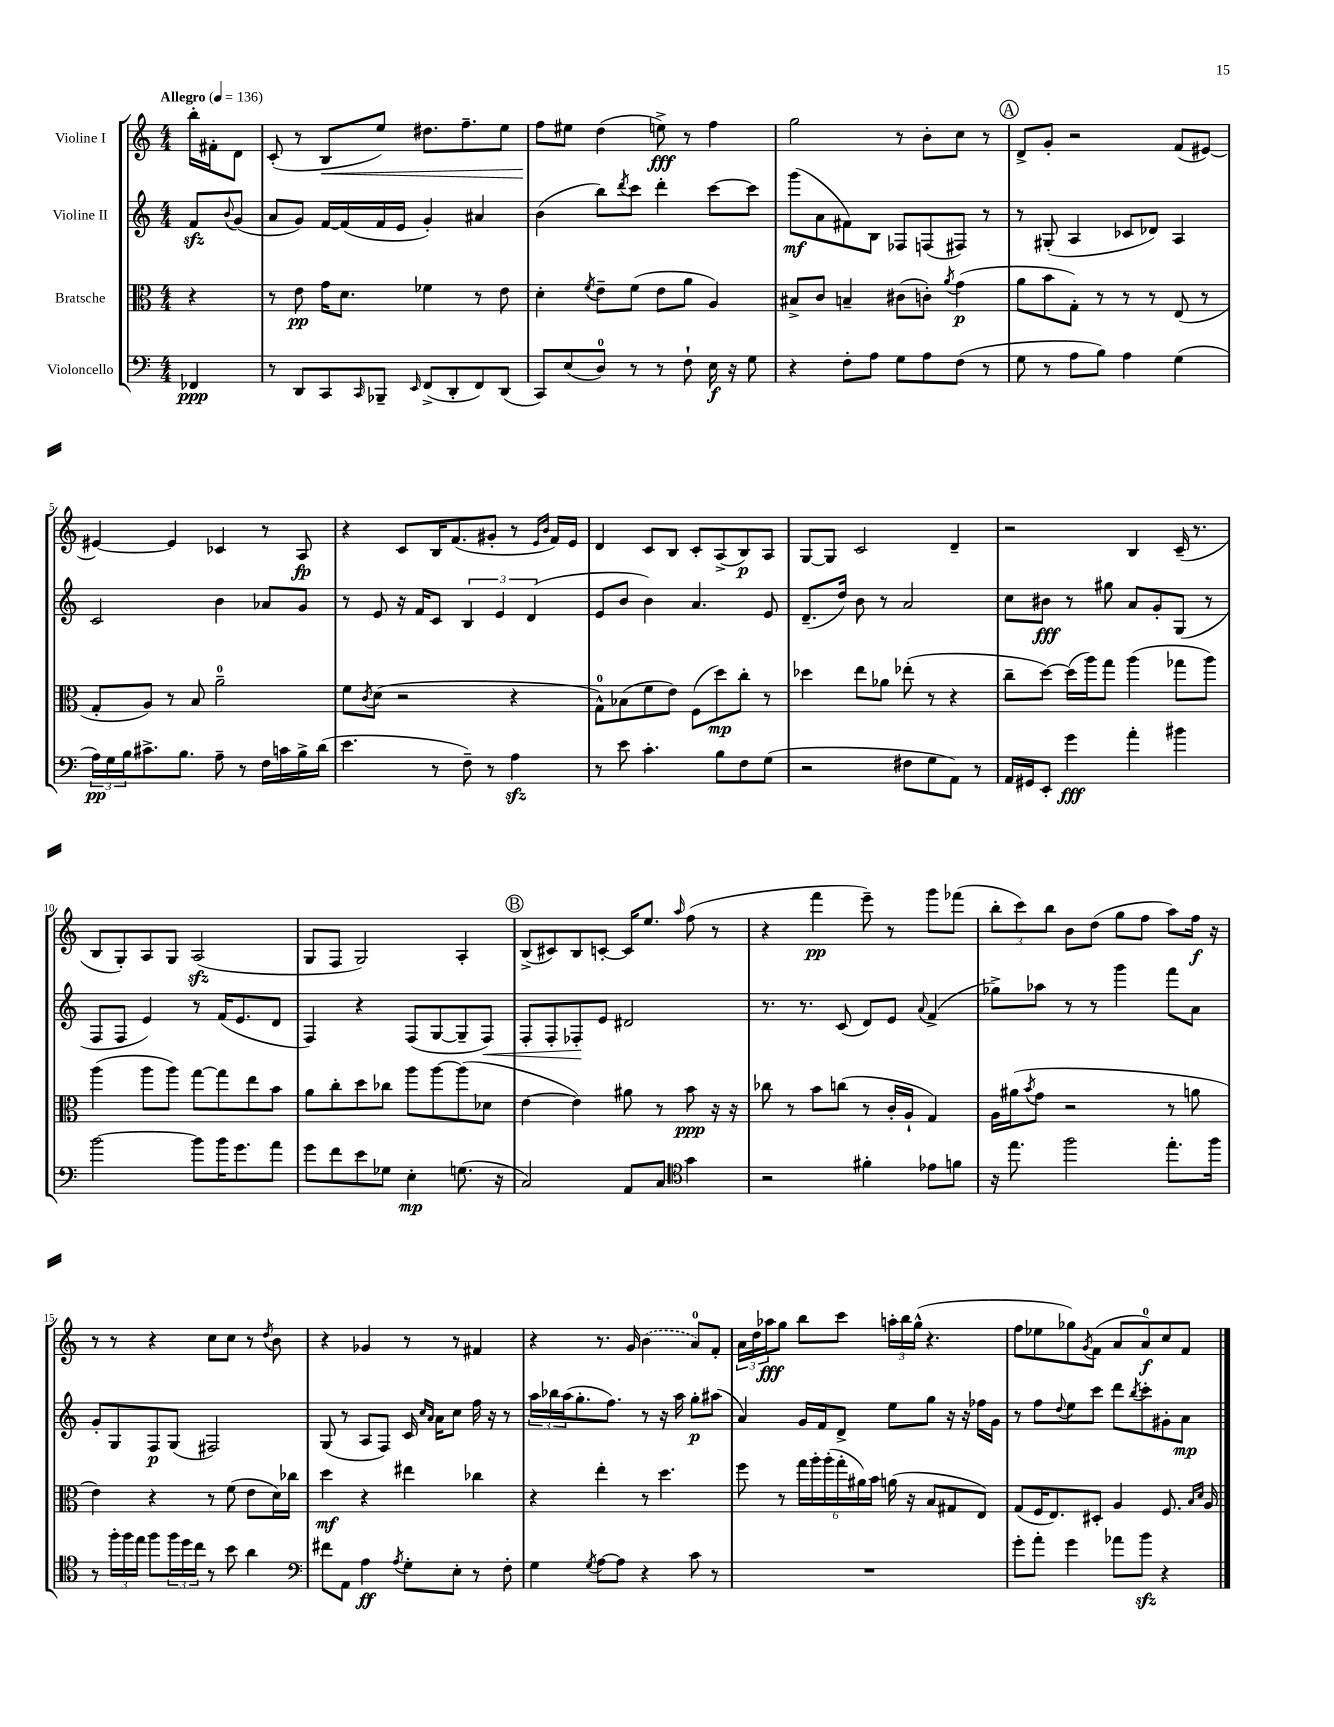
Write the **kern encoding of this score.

**kern	**dynam	**kern	**dynam	**kern	**dynam	**kern	**dynam
*part4	*part4	*part3	*part3	*part2	*part2	*part1	*part1
*staff4	*staff4	*staff3	*staff3	*staff2	*staff2	*staff1	*staff1
*I"Violoncello	*	*I"Bratsche	*	*I"Violine II	*	*I"Violine I	*
*clefF4	*	*clefC3	*	*clefG2	*	*clefG2	*
*k[]	*	*k[]	*	*k[]	*	*k[]	*
*M4/4	*	*M4/4	*	*M4/4	*	*M4/4	*
*MM136	*	*MM136	*	*MM136	*	*MM136	*
=	=	=	=	=	=	=	=
!	!	!	!	!	!	!LO:TX:a:B:t=Allegro	!
4FF-X/	ppp	4r	.	8fzz/L	.	16bb'\LL	.
.	.	.	.	.	.	16f#X'\J	.
.	.	.	.	8qqb/	.	.	.
.	.	.	.	(8g/J	.	8d\J	.
=1	=1	=1	=1	=1	=1	=1	=1
8r	.	8r	.	8a/L	.	(8c'/	.
8DD/L	.	8e\	pp	8g/J)	.	8r	.
!	!	!	!	!	!	!	!LO:HP:b
8CC/	.	16g\KL	.	[16f/LL	.	8B/L	<
.	.	8.d\J	.	(16f/]	.	.	.
16qqCC/	.	.	.	.	.	.	.
8BBB-X~/J	.	.	.	16f/	.	8ee/J)	.
.	.	.	.	16e/JJ	.	.	.
16qqEE/	.	.	.	.	.	.	.
(8FF^/L	.	4f-X\	.	4g'/)	.	8.dd#X\L	.
8DD'/	.	.	.	.	.	.	.
.	.	.	.	.	.	8.ff~\	.
8FF/)	.	8r	.	4a#X/	.	.	.
(8DD/J	.	8e\	.	.	.	8ee\J	.
=2	=2	=2	=2	=2	=2	=2	=2
8CC/L)	.	4d'\	.	(4b\	.	8ff\L	.
(8E/	.	.	.	.	.	8ee#X\J	[
.	.	8qf/	.	.	.	.	.
8D/J)	.	8e~\L	.	8bb\L)	.	(4dd\	.
.	.	.	.	8qddd/	.	.	.
8r	.	(8f\J	.	8ccc\J	.	.	.
8r	.	8e\L	.	4ddd'\	.	8een^\)	fff
8F`\	.	8a\J	.	.	.	8r	.
16E\	f	4A/)	.	[8ccc\L	.	4ff\	.
16r	.	.	.	.	.	.	.
8G\	.	.	.	8ccc\J]	.	.	.
=3	=3	=3	=3	=3	=3	=3	=3
4r	.	8B#X^/L	.	(8ggg\L	mf	2gg\	.
.	.	8c/J	.	8a\	.	.	.
8F'\L	.	4Bn~/	.	8f#X\)	.	.	.
8A\J	.	.	.	8B\J	.	.	.
8G\L	.	(8c#X\L	.	8F-X/L	.	8r	.
8A\	.	8cn'\J)	.	(8Fn/	.	8b'\L	.
.	.	8qa/	.	.	.	.	.
(8F\J	.	(4g\	p	8F#X/J)	.	8cc\J	.
8r	.	.	.	8r	.	8r	.
!!LO:REH:place=s1:t=A
=4	=4	=4	=4	=4	=4	=4	=4
8G\	.	8a\L	.	8r	.	8d^/L	.
8r	.	8b\	.	(8G#X'/	.	8g'/J	.
8A\L	.	8G'\J)	.	4A/	.	2r	.
8B\J)	.	8r	.	.	.	.	.
4A\	.	8r	.	8c-X/L	.	.	.
.	.	8r	.	8d-X/J)	.	.	.
(4G\	.	(8E/	.	4A/	.	(8f/L	.
.	.	8r	.	.	.	[8e#X/J)	.
!!LO:LB:g=z
=5	=5	=5	=5	=5	=5	=5	=5
24A\LL)	pp	8G'/L	.	2c/	.	4e#X/_	.
24G\	.	.	.	.	.	.	.
24B\J	.	.	.	.	.	.	.
8.c#X^\	.	8A/J)	.	.	.	.	.
.	.	8r	.	.	.	4e#/]	.
8.B\J	.	.	.	.	.	.	.
.	.	8B/	.	.	.	.	.
8A~\	.	2a~\	.	4b\	.	4c-X/	.
8r	.	.	.	.	.	.	.
16F\LL	.	.	.	8a-X/L	.	8r	.
16cn\	.	.	.	.	.	.	.
16B^\	.	.	.	8g/J	.	8A/	fp
(16d\JJ	.	.	.	.	.	.	.
=6	=6	=6	=6	=6	=6	=6	=6
4.e\	.	8f\L	.	8r	.	4r	.
.	.	8qc/	.	.	.	.	.
.	.	(8d\J	.	8e/	.	.	.
.	.	2r	.	16r	.	8c/L	.
.	.	.	.	16f/KL	.	.	.
8r	.	.	.	8c/J	.	16B/K	.
.	.	.	.	.	.	(8.f/	.
8F~\)	.	.	.	6B/	.	.	.
8r	.	.	.	.	.	8g#X'/J	.
.	.	.	.	6e/	.	.	.
4Azz\	.	4r	.	.	.	8r	.
.	.	.	.	(6d/	.	.	.
.	.	.	.	.	.	16qqe/LL	.
.	.	.	.	.	.	16qqb/JJ	.
.	.	.	.	.	.	16f/LL)	.
.	.	.	.	.	.	16e/JJ	.
=7	=7	=7	=7	=7	=7	=7	=7
8r	.	8G^^\L)	.	8e/L	.	4d/	.
8e\	.	(8B-X\	.	8b/J	.	.	.
4.c'\	.	8f\	.	4b\)	.	8c/L	.
.	.	8e\J)	.	.	.	8B/J	.
.	.	(8F\L	.	4.a/	.	8c'/L	.
8B\L	.	8dd\)	mp	.	.	(8A^/	.
8F\	.	8cc'\J	.	.	.	8B/)	p
(8G\J	.	8r	.	8e/	.	8A/J	.
=8	=8	=8	=8	=8	=8	=8	=8
2r	.	4dd-X\	.	(8.d~/L	.	[8G/L	.
.	.	.	.	.	.	8G/J]	.
.	.	.	.	16dd/Jk)	.	.	.
.	.	8ee\L	.	8b\	.	2c/	.
.	.	8a-X\J	.	8r	.	.	.
8F#X\L	.	(8ee-X'\	.	2a/	.	.	.
8G\	.	8r	.	.	.	.	.
8AA\J)	.	4r	.	.	.	4d~/	.
8r	.	.	.	.	.	.	.
=9	=9	=9	=9	=9	=9	=9	=9
16AA/LL	.	8cc~\L	.	8cc\L	.	2r	.
16GG#X/J	.	.	.	.	.	.	.
8EE'/J	.	[8dd\J)	.	8b#X\J	fff	.	.
4g\	fff	(16dd\LL]	.	8r	.	.	.
.	.	16aa\J)	.	.	.	.	.
.	.	8gg\J	.	8gg#X\	.	.	.
4a'\	.	(4aa\	.	8a/L	.	4B/	.
.	.	.	.	8g'/	.	.	.
4b#X\	.	8gg-X\L	.	(8G/J	.	(16c~/	.
.	.	.	.	.	.	8.r	.
.	.	8aa\J)	.	8r	.	.	.
!!LO:LB:g=z
=10	=10	=10	=10	=10	=10	=10	=10
[2b\	.	(4aa\	.	8F/L	.	8B/L	.
.	.	.	.	8F/J	.	8G'/)	.
.	.	8aa\L	.	4e/)	.	8A/	.
.	.	8aa\J)	.	.	.	8G/J	.
8b\L]	.	[8gg\L	.	8r	.	(2Azz/	.
16b\K	.	8gg\]	.	(16f/KL	.	.	.
8.g\	.	.	.	8.e/	.	.	.
.	.	8ee\	.	.	.	.	.
8a\J	.	8b\J	.	8d/J	.	.	.
=11	=11	=11	=11	=11	=11	=11	=11
8g\L	.	8a\L	.	4F/)	.	8G/L	.
8f\	.	8cc'\	.	.	.	8F/J	.
8e\	.	8dd\	.	4r	.	2G/)	.
8G-X\J	.	8cc-X\J	.	.	.	.	.
4E'\	mp	8aa\L	.	(8F/L	.	.	.
.	.	[8aa\	.	[8G/	.	.	.
(8.Gn\	.	(8aa\]	.	8G~/]	.	4A'/	.
!	!	!	!	!	!LO:HP:b	!	!
.	.	8d-X\J	.	8F/J)	<	.	.
16r	.	.	.	.	.	.	.
!!LO:REH:place=s1:t=B
=12	=12	=12	=12	=12	=12	=12	=12
2C/)	.	[4e\	.	8F'/L	.	(8B^/L	.
.	.	.	.	8F'/	.	8c#X/)	.
.	.	4e\])	.	8F-X'/	.	8B/	.
.	.	.	.	8e/J	[	[8cn'/J	.
8AA/L	.	8a#X\	.	2d#X/	.	16c/KL]	.
.	.	.	.	.	.	8.ee/J	.
8C/J	.	8r	.	.	.	.	.
*clefC4	*	*	*	*	*	*	*
.	.	.	.	.	.	16qqaa/	.
4g\	.	8b\	ppp	.	.	(8ff\	.
.	.	16r	.	.	.	8r	.
.	.	16r	.	.	.	.	.
=13	=13	=13	=13	=13	=13	=13	=13
2r	.	8cc-X\	.	8.r	.	4r	.
.	.	8r	.	.	.	.	.
.	.	.	.	8.r	.	.	.
.	.	8b\L	.	.	.	4fff\	pp
.	.	(8ccn\J	.	(8c/	.	.	.
4f#X'\	.	8r	.	8d/L)	.	8eee~\)	.
.	.	16c'/LL	.	8e/J	.	8r	.
.	.	16A`/JJ	.	.	.	.	.
.	.	.	.	8qqa/	.	.	.
8e-X\L	.	4G/)	.	(4f^/	.	8ggg\L	.
8fn\J	.	.	.	.	.	(8fff-X\J	.
=14	=14	=14	=14	=14	=14	=14	=14
16r	.	16A\LL	.	8gg-X^\L)	.	12bb'\L	.
8.ee\	.	(16a#X\J	.	.	.	.	.
.	.	.	.	.	.	12ccc\)	.
.	.	8qb/	.	.	.	.	.
.	.	8g\J	.	8aa-X\J	.	.	.
.	.	.	.	.	.	12bb\J	.
2ff\	.	2r	.	8r	.	8b\L	.
.	.	.	.	8r	.	(8dd\J	.
.	.	.	.	4ggg\	.	8gg\L	.
.	.	.	.	.	.	8ff\J	.
8.ee'\L	.	8r	.	8fff\L	.	8aa\L)	.
.	.	8an\	.	8a\J	.	16ff\Jk	f
16ff\Jk	.	.	.	.	.	16r	.
!!LO:LB:g=z
=15	=15	=15	=15	=15	=15	=15	=15
8r	.	4e\)	.	8g'/L	.	8r	.
24ff'\LL	.	.	.	8G/	.	8r	.
24ff\	.	.	.	.	.	.	.
24ee\JJ	.	.	.	.	.	.	.
8ff\L	.	4r	.	8F/	p	4r	.
24ff\L	.	.	.	(8G/J	.	.	.
24dd\	.	.	.	.	.	.	.
24cc\JJ	.	.	.	.	.	.	.
8r	.	8r	.	2F#X/)	.	8cc\L	.
8b\	.	(8f\	.	.	.	8cc\J	.
4a\	.	8e\L	.	.	.	8r	.
.	.	.	.	.	.	8qdd/	.
.	.	16d\L)	.	.	.	8b\	.
.	.	16cc-X\JJ	.	.	.	.	.
=16	=16	=16	=16	=16	=16	=16	=16
*clefF4	*	*	*	*	*	*	*
8f#X\L	.	4dd\	mf	(8G/	.	4r	.
8AA\J	.	.	.	8r	.	.	.
4A\	ff	4r	.	8A/L	.	4g-X/	.
.	.	.	.	8F/J)	.	.	.
8qA/	.	.	.	.	.	.	.
8G'\L	.	4ee#X\	.	16c/	.	8r	.
.	.	.	.	16qqcc/LL	.	.	.
.	.	.	.	16qqa/JJ	.	.	.
.	.	.	.	16a\KL	.	.	.
8E'\J	.	.	.	8cc\J	.	8r	.
8r	.	4cc-X\	.	16ff\	.	4f#X/	.
.	.	.	.	16r	.	.	.
8F'\	.	.	.	8r	.	.	.
=17	=17	=17	=17	=17	=17	=17	=17
4G\	.	4r	.	24aa\LL	.	4r	.
.	.	.	.	24bb-X\	.	.	.
.	.	.	.	(24aa\J	.	.	.
.	.	.	.	8.gg'\	.	.	.
8qG/	.	.	.	.	.	.	.
[8A\L	.	4ee'\	.	.	.	8.r	.
.	.	.	.	8.ff\J)	.	.	.
8A\J]	.	.	.	.	.	.	.
.	.	.	.	.	.	16g/	.
4r	.	8r	.	8r	.	(4b\	.
.	.	4.dd\	.	16r	.	.	.
.	.	.	.	16aa\	.	.	.
8c\	.	.	.	8gg'\L	p	8a/L)	.
8r	.	.	.	(8aa#X\J	.	8f'/J	.
=18	=18	=18	=18	=18	=18	=18	=18
1r	.	8ff\	.	4a/)	.	24a\LL	.
.	.	.	.	.	.	24dd\	.
.	.	.	.	.	.	24aa-X\J	fff
.	.	8r	.	.	.	8gg\J	.
.	.	24gg\LL	.	16g/LL	.	8bb\L	.
.	.	24aa'\	.	.	.	.	.
.	.	.	.	16f/J	.	.	.
.	.	(24aa'\	.	.	.	.	.
.	.	24gg'\	.	8d^/J	.	8ccc\J	.
.	.	24a#X\)	.	.	.	.	.
.	.	24b\JJ	.	.	.	.	.
.	.	(16an\	.	8ee\L	.	24aan'\LL	.
.	.	.	.	.	.	24bb\	.
.	.	16r	.	.	.	.	.
.	.	.	.	.	.	(24gg^^\JJ	.
.	.	8B/L	.	8gg\J	.	4.r	.
.	.	8G#X/	.	16r	.	.	.
.	.	.	.	16r	.	.	.
.	.	8E/J)	.	16ff-X\LL	.	.	.
.	.	.	.	16g\JJ	.	.	.
=19	=19	=19	=19	=19	=19	=19	=19
8g'\L	.	(8G/L	.	8r	.	8ff\L	.
8a'\J	.	16F/K	.	8ff\L	.	8ee-X\	.
.	.	8.E/)	.	.	.	.	.
.	.	.	.	8qqdd/	.	.	.
4g\	.	.	.	8ee\	.	8gg-X\)	.
.	.	.	.	.	.	8qg/	.
.	.	8D#X'/J	.	8ccc\J	.	(8f\J	.
8a-X\L	.	4A/	.	8ddd\L	.	8a/L	.
.	.	.	.	8qbb/	.	.	.
8bzz\J	.	.	.	8ccc'\	.	8a/)	f
4r	.	8.F/	.	8g#X'\	.	8cc/	.
.	.	.	.	8a\J	mp	8f/J	.
.	.	16qqB/LL	.	.	.	.	.
.	.	16qqd/JJ	.	.	.	.	.
.	.	16A/	.	.	.	.	.
==	==	==	==	==	==	==	==
*-	*-	*-	*-	*-	*-	*-	*-
